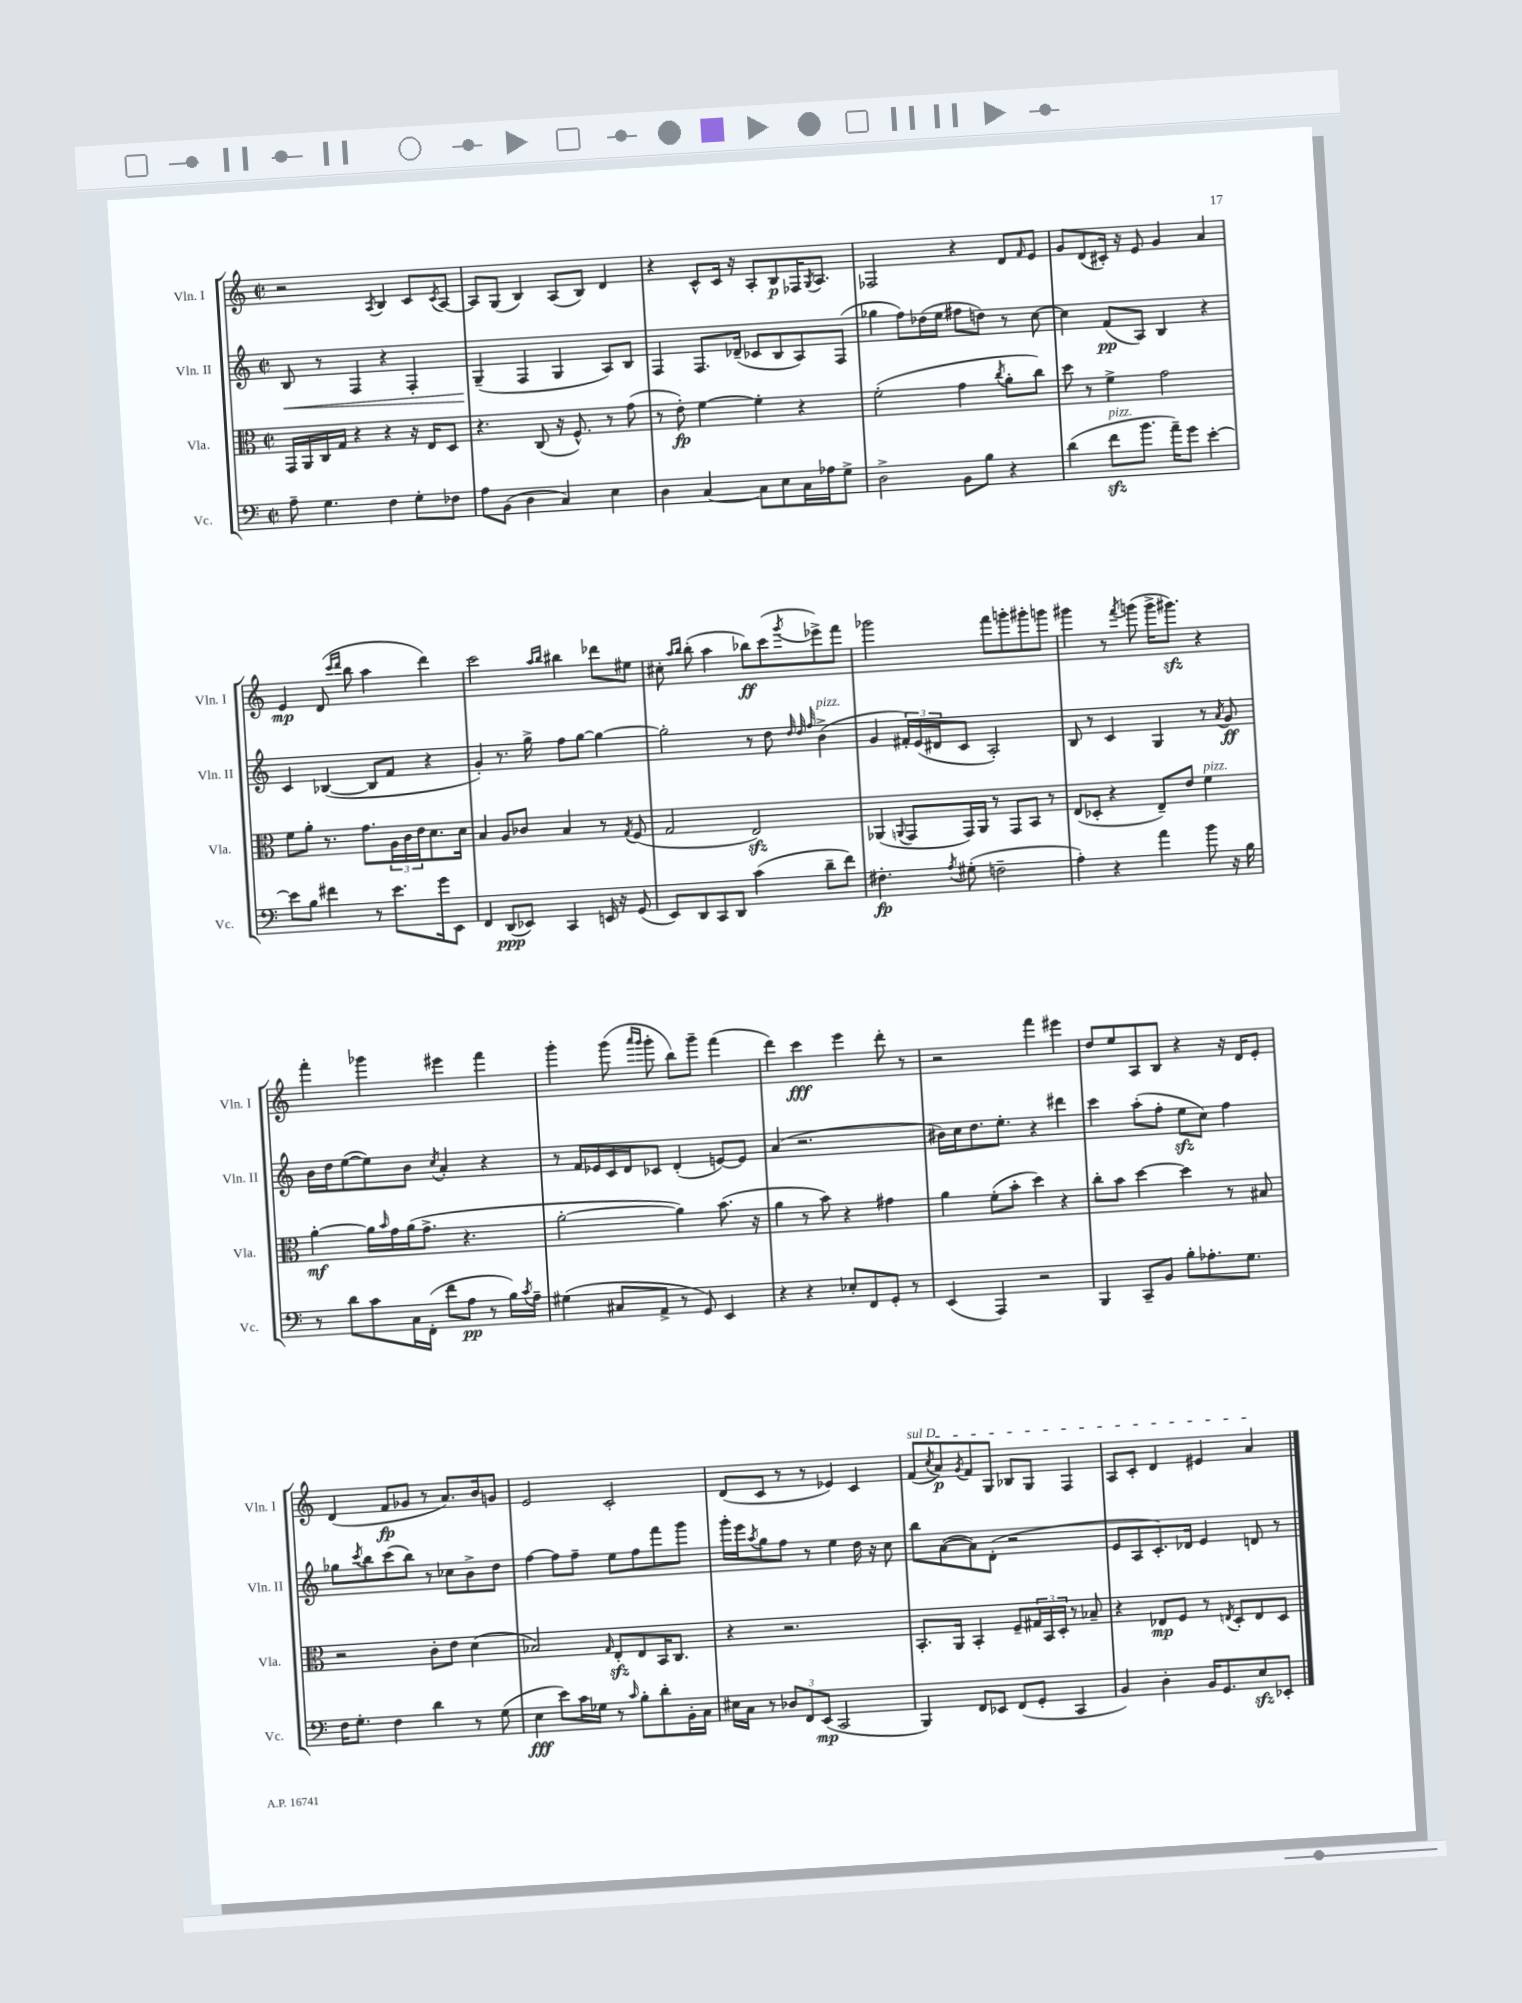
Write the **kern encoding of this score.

**kern	**dynam	**kern	**dynam	**kern	**dynam	**kern	**dynam
*part4	*part4	*part3	*part3	*part2	*part2	*part1	*part1
*staff4	*staff4	*staff3	*staff3	*staff2	*staff2	*staff1	*staff1
*I"Vc.	*	*I"Vla.	*	*I"Vln. II	*	*I"Vln. I	*
*I'Vc.	*	*I'Vla.	*	*I'Vln. II	*	*I'Vln. I	*
*clefF4	*	*clefC3	*	*clefG2	*	*clefG2	*
*k[]	*	*k[]	*	*k[]	*	*k[]	*
*M2/2	*	*M2/2	*	*M2/2	*	*M2/2	*
*met(c|)	*	*met(c|)	*	*met(c|)	*	*met(c|)	*
=1	=1	=1	=1	=1	=1	=1	=1
!	!	!	!	!	!LO:HP:b	!	!
8A~\	.	16GG/LL	.	8B/	<	2r	.
.	.	16AA/	.	.	.	.	.
4.G\	.	16C/	.	8r	.	.	.
.	.	16G/JJ	.	.	.	.	.
.	.	4r	.	4F/	.	.	.
.	.	.	.	.	.	8qA/	.
4F\	.	4r	.	4r	.	4B/	.
8G'\L	.	16r	.	4F'/	.	8c/L	.
.	.	16E/KL	.	.	.	.	.
.	.	.	.	.	.	8qc/	.
8F-X\J	.	8D/J	.	.	.	[8A/J	.
=2	=2	=2	=2	=2	=2	=2	=2
8A\L	.	4.r	.	(4G~/	.	8A/L]	.
(8BB\J	.	.	.	.	.	(8G/J	.
4D\	.	.	.	4F/	[	4B/)	.
.	.	(8C/	.	.	.	.	.
4C/)	.	16r	.	4G/	.	(8A/L	.
.	.	8.F^^/)	.	.	.	.	.
.	.	.	.	.	.	8B/J)	.
4E\	.	8r	.	8A/L)	.	4d/	.
.	.	(8g\	.	8B/J	.	.	.
=3	=3	=3	=3	=3	=3	=3	=3
4D\	.	8r	.	4F/	.	4r	.
.	.	8e'\)	fp	.	.	.	.
[4C/	.	[4f\	.	8.F/L	.	8c^^/L	.
.	.	.	.	.	.	16c/Jk	.
.	.	.	.	(16d-X~/Jk	.	16r	.
8C\L]	.	4f'\]	.	8c-X/L	.	8A'/L	.
8E\	.	.	.	8B/	.	8B/	p
16C\L	.	4r	.	8A/)	.	16F-X/K	.
.	.	.	.	.	.	8qG/	.
16A-X\J	.	.	.	.	.	8.A/J	.
8G^\J	.	.	.	(8F/J	.	.	.
=4	=4	=4	=4	=4	=4	=4	=4
2D^\	.	(2f'\	.	4gg-X\	.	2F-X/	.
.	.	.	.	8ff\L)	.	.	.
.	.	.	.	(16dd-X\L	.	.	.
.	.	.	.	16ee\JJ	.	.	.
8BB\L	.	4g\	.	8ff#X\L	.	4r	.
8B\J	.	.	.	8ddn\J)	.	.	.
.	.	8qcc/	.	.	.	.	.
4r	.	8a'\L	.	8r	.	8d/L	.
.	.	.	.	.	.	16qqf/	.
.	.	8cc\J)	.	[8cc\	.	8e/J	.
=5	=5	=5	=5	=5	=5	=5	=5
(4d\	.	8dd\	.	4cc\]	.	8g/L	.
.	.	8r	.	.	.	(8d/	.
!LO:TX:a:i:t=pizz.	!	!	!	!	!	!	!
8fzz\L	.	4f^\	.	(8f/L	pp	16c#X'/Jk)	.
.	.	.	.	.	.	16r	.
8.b\J	.	.	.	8A/J)	.	8e/	.
.	.	2g\	.	4B/	.	4g/	.
16a~\KL)	.	.	.	.	.	.	.
8g\J	.	.	.	.	.	.	.
[4e'\	.	.	.	4r	.	4a/	.
!!LO:LB:g=z
=6	=6	=6	=6	=6	=6	=6	=6
8e\L]	.	8f\L	.	4c/	.	4e/	mp
8B\J	.	8a'\J	.	.	.	.	.
4f#X\	.	8.r	.	([4B-X/	.	(8d/	.
.	.	.	.	.	.	16qqccc/LL	.
.	.	.	.	.	.	16qqddd/JJ	.
.	.	.	.	.	.	8bb\	.
.	.	8.g\L	.	.	.	.	.
8r	.	.	.	8B-/L]	.	4aa\	.
8.e\L	.	24A\L	.	8f/J	.	.	.
.	.	24c\	.	.	.	.	.
.	.	24e\J	.	.	.	.	.
.	.	8.d\	.	4r	.	4ddd\)	.
16g\k	.	.	.	.	.	.	.
8EE\J	.	.	.	.	.	.	.
.	.	16d\Jk	.	.	.	.	.
=7	=7	=7	=7	=7	=7	=7	=7
4FF/	.	4B/	.	4g'/)	.	2ccc\	.
(8DD/L	ppp	8A/L	.	8.r	.	.	.
8EE-X/J)	.	8c-X/J	.	.	.	.	.
.	.	.	.	16gg^\	.	.	.
.	.	.	.	.	.	16qqaa/LL	.
.	.	.	.	.	.	16qqbb/JJ	.
4CC/	.	4B/	.	8ff\L	.	4bb#X\	.
.	.	.	.	[8gg\J	.	.	.
16EEn/	.	8r	.	4gg\_	.	8ddd-X\L	.
16r	.	.	.	.	.	.	.
.	.	8qG/	.	.	.	.	.
(8GG/	.	(8F/	.	.	.	8ee#X\J	.
=8	=8	=8	=8	=8	=8	=8	=8
8EE/L)	.	2G/	.	2gg'\]	.	8cc#X'\	.
.	.	.	.	.	.	16qqaa/LL	.
.	.	.	.	.	.	16qqbb/JJ	.
8DD/	.	.	.	.	.	(8bb'\	.
8CC/	.	.	.	.	.	4aa\	.
8DD/J	.	.	.	.	.	.	.
(4c\	.	2Ezz/)	.	8r	.	8bb-X\L)	ff
.	.	.	.	8dd\	.	(8ccc\	.
.	.	.	.	32qqdd/	.	.	.
.	.	.	.	32qqdd/	.	.	.
.	.	.	.	32qqff/	.	8qggg/	.
!	!	!	!	!LO:TX:a:i:t=pizz.	!	!	!
8d~\L	.	.	.	(4b^\	.	8eee-X^\)	.
8f\J)	.	.	.	.	.	8fff\J	.
=9	=9	=9	=9	=9	=9	=9	=9
4.F#X'\	fp	(4AA-X/	.	4g/	.	2ggg-X\	.
.	.	8qqAAn/	.	.	.	.	.
.	.	8GG/L	.	24f#X'/LL)	.	.	.
.	.	.	.	(24e/	.	.	.
.	.	.	.	24d#X/J	.	.	.
8qA/	.	.	.	.	.	.	.
(8G#X'\	.	16GG/L)	.	8c/J	.	.	.
.	.	16AA/JJ	.	.	.	.	.
2Fn~\	.	8r	.	2A'/)	.	8fff\L	.
.	.	8GG/L	.	.	.	8gggn'\	.
.	.	8BB/J	.	.	.	8ggg#X'\	.
.	.	8r	.	.	.	8gggn\J	.
=10	=10	=10	=10	=10	=10	=10	=10
4A'\)	.	(8E/L	.	8B/	.	4ggg#X\	.
.	.	8D-X'/J	.	8r	.	.	.
4r	.	4r	.	4c/	.	8r	.
.	.	.	.	.	.	8qfff/	.
.	.	.	.	.	.	(8gggn\	.
4a\	.	8E~/L)	.	4G/	.	16ggg^\KL	.
.	.	.	.	.	.	8.ggg#Xzz\J)	.
.	.	8e/J	.	.	.	.	.
!	!	!LO:TX:a:i:t=pizz.	!	!	!	!	!
8b\	.	4f\	.	8r	.	4r	.
.	.	.	.	8qa/	.	.	.
16r	.	.	.	8g/	ff	.	.
16B\	.	.	.	.	.	.	.
!!LO:LB:g=z
=11	=11	=11	=11	=11	=11	=11	=11
8r	.	[4a'\	mf	16b\LL	.	4fff'\	.
.	.	.	.	16dd\J	.	.	.
8d\L	.	.	.	([8ee\	.	.	.
8c\	.	16a\LL]	.	8ee\])	.	4ggg-X\	.
.	.	16qqb/	.	.	.	.	.
.	.	16g\	.	.	.	.	.
16C\L	.	(16a\J	.	8b\J	.	.	.
(16FF'\JJ	.	8.g^\J	.	.	.	.	.
.	.	.	.	8qcc/	.	.	.
8f\L	.	.	.	4a'/	.	4eee#X\	.
8A\J	pp	4.r	.	.	.	.	.
8r	.	.	.	4r	.	4fff\	.
16B\LL)	.	.	.	.	.	.	.
8qc/	.	.	.	.	.	.	.
16A~\JJ	.	.	.	.	.	.	.
=12	=12	=12	=12	=12	=12	=12	=12
(4G#X\	.	[2a'\	.	8r	.	4ggg'\	.
.	.	.	.	16f/LL	.	.	.
.	.	.	.	16e-X/	.	.	.
8C#X/L	.	.	.	16c/	.	(8ggg\	.
.	.	.	.	16d/J	.	.	.
.	.	.	.	.	.	16qqaaa/LL	.
.	.	.	.	.	.	16qqggg/JJ	.
8AA^/J	.	.	.	8c-X/J	.	8ggg'\	.
8r	.	4a\])	.	(4d'/	.	8bb\L)	.
8GG/)	.	.	.	.	.	8ggg~\J	.
4EE/	.	(8.b\	.	[8en/L)	.	(4fff\	.
.	.	.	.	8e/J]	.	.	.
.	.	16r	.	.	.	.	.
=13	=13	=13	=13	=13	=13	=13	=13
4r	.	4a\	.	(4a/	.	4ddd\)	.
4r	.	8r	.	2.r	.	4ccc\	fff
.	.	8b\)	.	.	.	.	.
8E-X'/L	.	4r	.	.	.	4eee\	.
8FF/	.	.	.	.	.	.	.
8GG'/J	.	4g#X\	.	.	.	8ddd'\	.
8r	.	.	.	.	.	8r	.
=14	=14	=14	=14	=14	=14	=14	=14
(4EE/	.	4a\	.	16b#X\LL)	.	2r	.
.	.	.	.	16cc\J	.	.	.
.	.	.	.	8.dd\	.	.	.
4AAA/)	.	(8f'\L	.	.	.	.	.
.	.	.	.	8.ee'\J	.	.	.
.	.	8b'\J	.	.	.	.	.
2r	.	4dd\)	.	4r	.	4fff\	.
.	.	4r	.	4ddd#X\	.	4eee#X\	.
=15	=15	=15	=15	=15	=15	=15	=15
4BBB/	.	8cc'\L	.	4ccc\	.	8dd/L	.
.	.	8b\J	.	.	.	8ee/	.
8CC~/L	.	[4dd\	.	(8aa'\L	.	8A/	.
8BB/J	.	.	.	8ff'\J	.	8B/J	.
8B'\L	.	4dd\]	.	8eezz\L	.	4r	.
8.A-X'\	.	.	.	8cc\J)	.	.	.
.	.	8r	.	4ff\	.	16r	.
8.G\J	.	.	.	.	.	16d/KL	.
.	.	8B#X/	.	.	.	8e'/J	.
!!LO:LB:g=z
=16	=16	=16	=16	=16	=16	=16	=16
16F\KL	.	2r	.	8gg-X\L	.	(4d/	.
8.G'\J	.	.	.	.	.	.	.
.	.	.	.	8qccc/	.	.	.
.	.	.	.	8bb\	.	.	.
4F\	.	.	.	(8ccc\	.	8f/L	fp
.	.	.	.	8bb\J)	.	8g-X/J	.
4d\	.	8c'\L	.	8r	.	8r	.
.	.	8e\J	.	8cc-X\L	.	8.a/L)	.
8r	.	(4d\	.	8b^\	.	.	.
.	.	.	.	.	.	16b/k	.
(8G\	.	.	.	8dd\J	.	8gn/J	.
=17	=17	=17	=17	=17	=17	=17	=17
4E\	fff	2B-X/)	.	[4ff\	.	2e/	.
8e\L)	.	.	.	8ff\L]	.	.	.
16c\L	.	.	.	8ff~\J	.	.	.
16G-X\JJ	.	.	.	.	.	.	.
.	.	16qqG/	.	.	.	.	.
8r	.	8Ezz'/L	.	8ee\L	.	2c'/	.
16qqc/	.	.	.	.	.	.	.
8B'\L	.	8E/	.	8ff\	.	.	.
8d'\	.	16BB/K	.	8fff\	.	.	.
.	.	8.C/J	.	.	.	.	.
16BB'\L	.	.	.	8ggg\J	.	.	.
16C\JJ	.	.	.	.	.	.	.
=18	=18	=18	=18	=18	=18	=18	=18
16E#X\LL	.	4r	.	16ggg'\LL	.	(8d/L	.
16C\JJ	.	.	.	16eee\J	.	.	.
.	.	.	.	8qaa/	.	.	.
8r	.	.	.	8gg\	.	8c/J	.
12D-X/L	.	2.r	.	8ff\J	.	8r	.
12FF/	.	.	.	.	.	.	.
.	.	.	.	8r	.	8r	.
(12EE/J	mp	.	.	.	.	.	.
2CC/	.	.	.	4ee\	.	4e-X/)	.
.	.	.	.	16dd\	.	4c/	.
.	.	.	.	16r	.	.	.
.	.	.	.	8cc\	.	.	.
=19	=19	=19	=19	=19	=19	=19	=19
!	!	!	!	!	!	!LO:TX:a:i:t=sul D	!
4BBB/)	.	8.BB'/L	.	8bb\L	.	(8f/L	.
.	.	.	.	.	.	8qcc/	.
.	.	.	.	([8a\	.	8a/)	p
.	.	16AA/Jk	.	.	.	.	.
.	.	.	.	.	.	8qg/	.
8FF/L	.	4BB'/	.	8a\])	.	8f/	.
8EE-X/J	.	.	.	(8d'\J	.	8G/J	.
(8FF/L	.	8F~/L	.	2r	.	8B-X/L	.
8GG'/J	.	24G#X/L	.	.	.	8G/J	.
.	.	24BB/	.	.	.	.	.
.	.	24D'/JJ	.	.	.	.	.
4CC/	.	8r	.	.	.	4F/	.
.	.	8B-X~/	.	.	.	.	.
=20	=20	=20	=20	=20	=20	=20	=20
4BB/)	.	4r	.	8e/L	.	8A/L	.
.	.	.	.	8A/	.	8c'/J	.
4D'\	.	8E-X/L	mp	8.c'/)	.	4d/	.
.	.	8F/J	.	.	.	.	.
.	.	.	.	16d-X/Jk	.	.	.
16BB/KL	.	8r	.	4e/	.	4e#X/	.
8.GG/	.	.	.	.	.	.	.
.	.	8qEn/	.	.	.	.	.
.	.	8D'/L	.	.	.	.	.
8Ezz/	.	8E/	.	8dn/	.	4a/	.
8EE-X'/J	.	8D/J	.	8r	.	.	.
==	==	==	==	==	==	==	==
*-	*-	*-	*-	*-	*-	*-	*-
